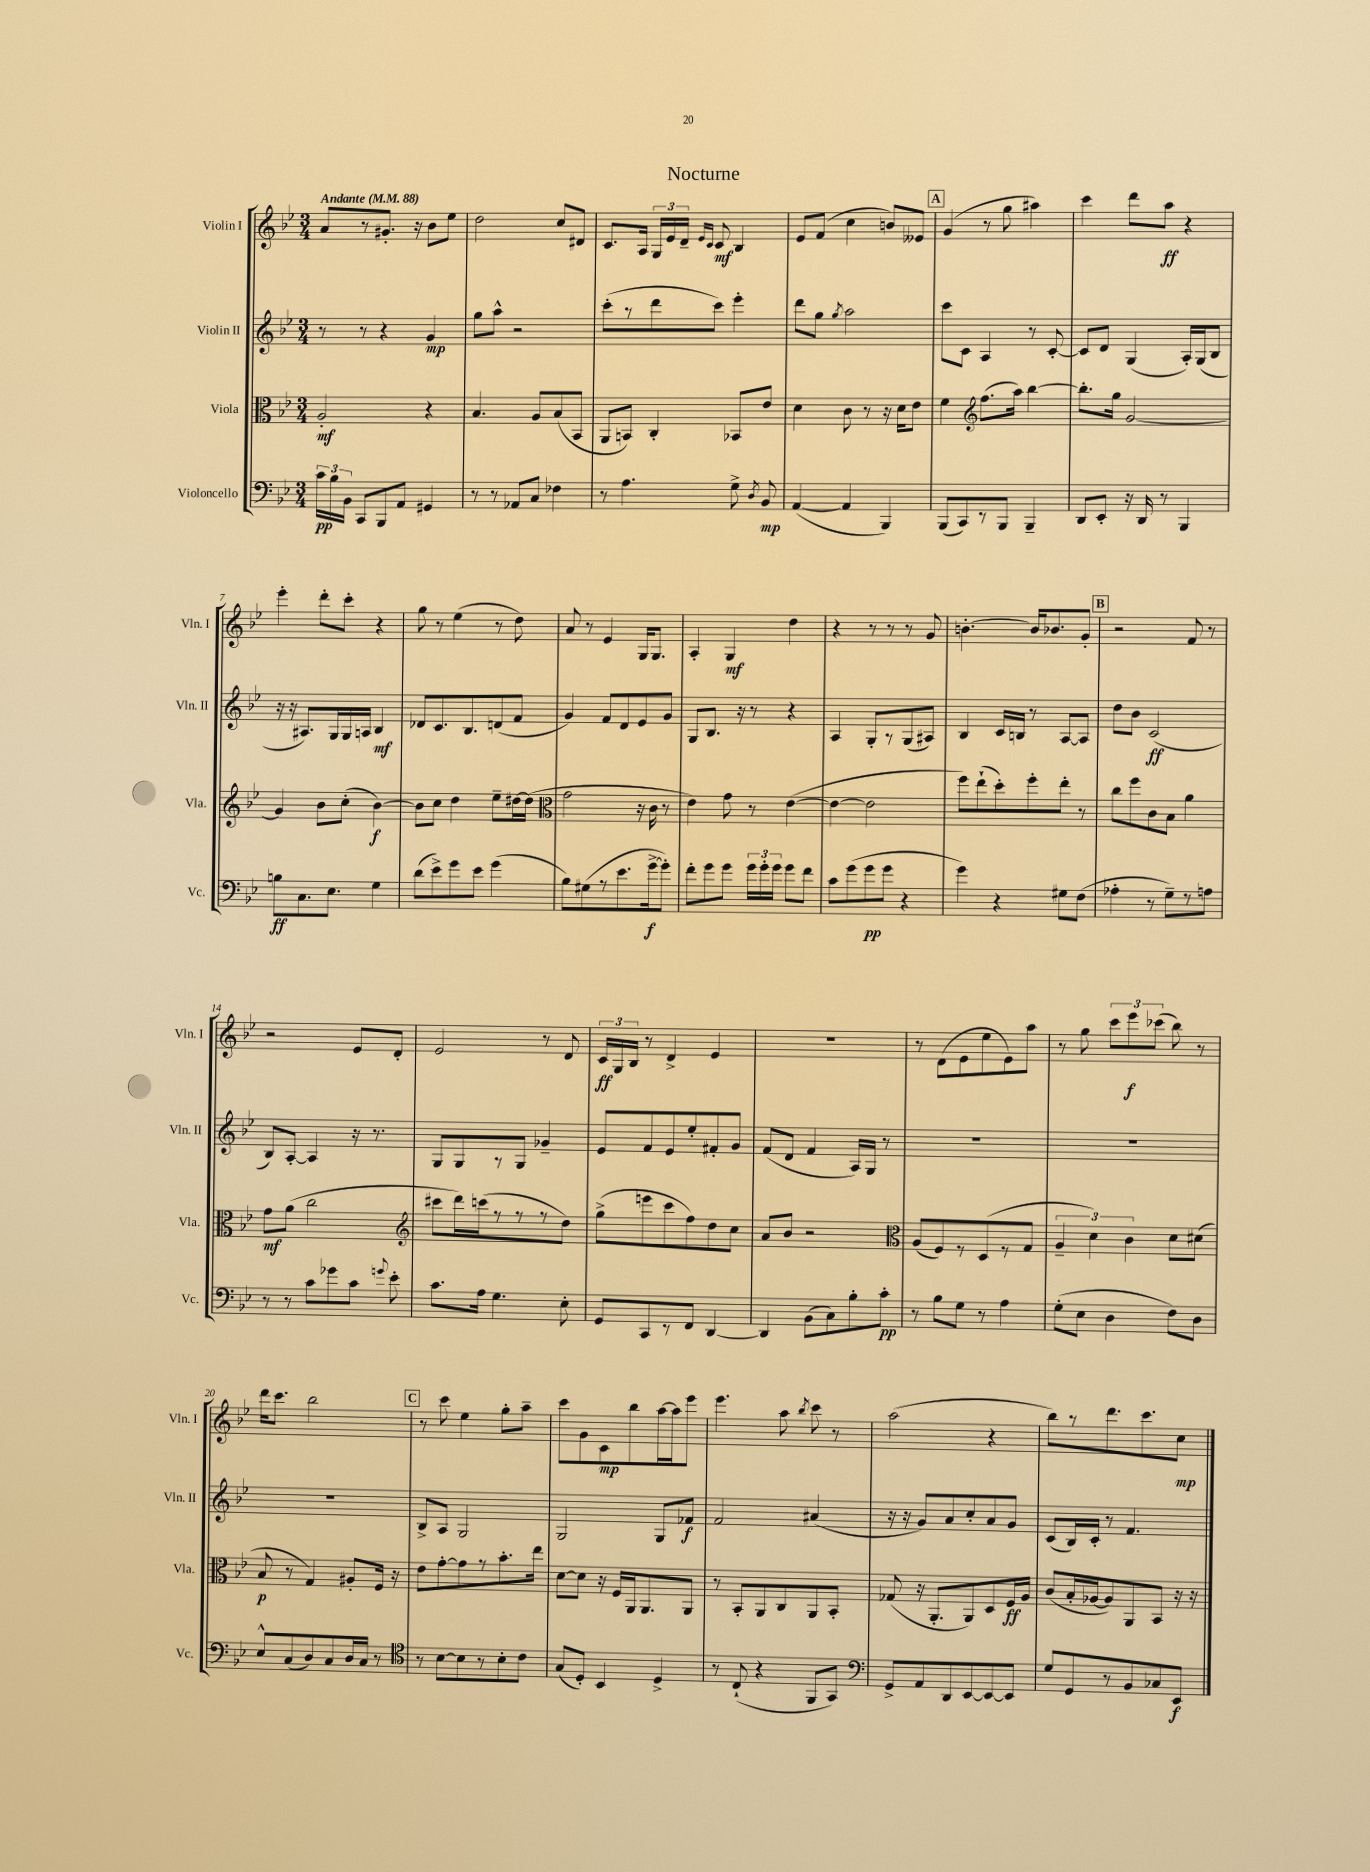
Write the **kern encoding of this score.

**kern	**dynam	**kern	**dynam	**kern	**dynam	**kern	**dynam
*part4	*part4	*part3	*part3	*part2	*part2	*part1	*part1
*staff4	*staff4	*staff3	*staff3	*staff2	*staff2	*staff1	*staff1
*I"Violoncello	*	*I"Viola	*	*I"Violin II	*	*I"Violin I	*
*I'Vc.	*	*I'Vla.	*	*I'Vln. II	*	*I'Vln. I	*
*clefF4	*	*clefC3	*	*clefG2	*	*clefG2	*
*k[b-e-]	*	*k[b-e-]	*	*k[b-e-]	*	*k[b-e-]	*
*M3/4	*	*M3/4	*	*M3/4	*	*M3/4	*
*MM88	*	*MM88	*	*MM88	*	*MM88	*
=1	=1	=1	=1	=1	=1	=1	=1
!	!	!	!	!	!	!LO:TX:a:B:t=Andante	!
24c\LL	pp	2A'/	mf	8r	.	8a/L	.
24B-\	.	.	.	.	.	.	.
24BB-\JJ	.	.	.	.	.	.	.
8CC/L	.	.	.	8r	.	8r	.
8BBB-/	.	.	.	4r	.	8.g#X'/J	.
8AA/J	.	.	.	.	.	.	.
.	.	.	.	.	.	16r	.
4GG#X/	.	4r	.	4g/	mp	8b-\L	.
.	.	.	.	.	.	8ee-\J	.
=2	=2	=2	=2	=2	=2	=2	=2
8r	.	4.B-/	.	8gg\L	.	2dd\	.
8r	.	.	.	8aa^^\J	.	.	.
8AA-X/L	.	.	.	2r	.	.	.
8C/J	.	8A/L	.	.	.	.	.
4F-X\	.	(8B-/	.	.	.	8cc/L	.
.	.	8BB-/J	.	.	.	8d#X/J	.
=3	=3	=3	=3	=3	=3	=3	=3
8r	.	8AA/L	.	(8ccc'\L	.	8.c/L	.
4.A\	.	8BBn/J)	.	8r	.	.	.
.	.	.	.	.	.	16A/Jk	.
.	.	4C'/	.	8ddd\	.	24G/LL	.
.	.	.	.	.	.	24e-/	.
.	.	.	.	.	.	24d~/JJ	.
.	.	.	.	.	.	16qqe-/LL	.
.	.	.	.	.	.	16qqc/JJ	.
.	.	.	.	8ccc\J)	.	8c/	mf
8G^\	.	8BB-X/L	.	4eee-'\	.	4B-/	.
8qD/	.	.	.	.	.	.	.
8BB-/	mp	8e-/J	.	.	.	.	.
=4	=4	=4	=4	=4	=4	=4	=4
([4AA/	.	4d\	.	8ddd\L	.	8e-/L	.
.	.	.	.	8gg\J	.	(8f/J	.
.	.	.	.	8qgg/	.	.	.
4AA/]	.	8c\	.	2aa\	.	4cc\	.
.	.	8r	.	.	.	.	.
4BBB-/)	.	16r	.	.	.	8bn/L)	.
.	.	16d\KL	.	.	.	.	.
.	.	8e-\J	.	.	.	8e--X/J	.
!!LO:REH:place=s1:t=A
=5	=5	=5	=5	=5	=5	=5	=5
(8BBB-/L	.	4f\	.	8ccc\L	.	(4g/	.
8CC/)	.	.	.	8c\J	.	.	.
*	*	*clefG2	*	*	*	*	*
8r	.	(8.ff\L	.	4A/	.	8r	.
8BBB-/J	.	.	.	.	.	8gg\	.
.	.	16aa\Jk)	.	.	.	.	.
4BBB-~/	.	[4bb-\	.	8r	.	4aa#X\)	.
.	.	.	.	[8c'/	.	.	.
=6	=6	=6	=6	=6	=6	=6	=6
8DD/L	.	8.bb-'\L]	.	8c/L]	.	4ccc\	.
8EE-'/J	.	.	.	8d/J	.	.	.
.	.	16gg\Jk	.	.	.	.	.
16r	.	[2g/	.	(4G/	.	8ddd\L	.
16DD/	.	.	.	.	.	.	.
8r	.	.	.	.	.	8aa\J	ff
4BBB-/	.	.	.	16A'/LL)	.	4r	.
.	.	.	.	(16G/J	.	.	.
.	.	.	.	8B-/J	.	.	.
!!LO:LB:g=z
=7	=7	=7	=7	=7	=7	=7	=7
8Bn\L	ff	4g/]	.	16r	.	4eee-'\	.
.	.	.	.	16r	.	.	.
8.C\	.	.	.	8.A#X/L)	.	.	.
.	.	8b-\L	.	.	.	8ddd'\L	.
8.E-\J	.	.	.	16G/L	.	.	.
.	.	(8cc'\J	.	16G/	.	8ccc'\J	.
.	.	.	.	16An/JJ	.	.	.
4G\	.	[4b-\)	f	4B-/	mf	4r	.
=8	=8	=8	=8	=8	=8	=8	=8
(8d\L	.	8b-\L]	.	8d-X/L	.	8gg\	.
8e-^\)	.	8cc\J	.	8.c/	.	8r	.
8g\	.	4dd\	.	.	.	(4ee-\	.
.	.	.	.	8.B-/	.	.	.
8e-\J	.	.	.	.	.	.	.
(4g\	.	8ee-~\L	.	(8dn/	.	8r	.
.	.	[16dd#X\L	.	8f/J	.	8dd\)	.
.	.	(16dd#\JJ]	.	.	.	.	.
=9	=9	=9	=9	=9	=9	=9	=9
*	*	*clefC3	*	*	*	*	*
8B-\L)	.	2g\	.	4g/)	.	8a/	.
(8G#X\	.	.	.	.	.	8r	.
8r	.	.	.	8f/L	.	4e-/	.
8.e-\	.	.	.	8d/	.	.	.
.	.	16r	.	8e-/	.	16G/KL	.
[16g^\k	f	16c\	.	.	.	8.G/J	.
8g'\J])	.	8r	.	8g/J	.	.	.
=10	=10	=10	=10	=10	=10	=10	=10
8f'\L	.	4e-\)	.	8G/L	.	4A'/	.
8g\	.	.	.	8.B-/J	.	.	.
8g\J	.	8g\	.	.	.	4G/	mf
.	.	.	.	16r	.	.	.
24g\LL	.	8r	.	8r	.	.	.
24g'\	.	.	.	.	.	.	.
24g\JJ	.	.	.	.	.	.	.
8g\L	.	([4e-\	.	4r	.	4dd\	.
8f\J	.	.	.	.	.	.	.
=11	=11	=11	=11	=11	=11	=11	=11
8c\L	.	4e-\_	.	4A/	.	4r	.
(8g\	.	.	.	.	.	.	.
8g\	pp	2e-\]	.	8G'/L	.	8r	.
8g\J	.	.	.	8r	.	8r	.
4r	.	.	.	(8G/	.	8r	.
.	.	.	.	8A#X/J)	.	8g/	.
=12	=12	=12	=12	=12	=12	=12	=12
4g\)	.	8ff\L)	.	4B-/	.	[4.bn'\	.
.	.	(8ee-`\	.	.	.	.	.
4r	.	8dd'\)	.	16c/LL	.	.	.
.	.	.	.	16Bn/JJ	.	.	.
.	.	8ff'\	.	8r	.	16b/KL]	.
.	.	.	.	.	.	8.b-X/	.
8G#X\L	.	8ee-'\J	.	[8A/L	.	.	.
(8F\J	.	8r	.	8A/J]	.	8g'/J	.
!!LO:REH:place=s1:t=B
=13	=13	=13	=13	=13	=13	=13	=13
4A-X'\	.	8cc\L	.	8dd\L	.	2r	.
.	.	8ff\	.	8b-\J	.	.	.
8r	.	8c\	.	(2c/	ff	.	.
8G~\L)	.	8B-\J	.	.	.	.	.
8r	.	4a\	.	.	.	8f/	.
8An\J	.	.	.	.	.	8r	.
!!LO:LB:g=z
=14	=14	=14	=14	=14	=14	=14	=14
8r	.	8g\L	mf	8B-/L)	.	2r	.
8r	.	(8a\J	.	[8A'/J	.	.	.
8c\L	.	2cc\	.	4A/]	.	.	.
8g-X\	.	.	.	.	.	.	.
8c\J	.	.	.	16r	.	8e-/L	.
.	.	.	.	8.r	.	.	.
8qqgn/	.	.	.	.	.	.	.
8e-'\	.	.	.	.	.	8d'/J	.
=15	=15	=15	=15	=15	=15	=15	=15
*	*	*clefG2	*	*	*	*	*
8.c\L	.	8ccc#X\L	.	8G/L	.	2e-/	.
.	.	16ddd\L)	.	8G/	.	.	.
16A\Jk	.	(16cccn\J	.	.	.	.	.
4.G\	.	8r	.	8r	.	.	.
.	.	8r	.	8G/J	.	.	.
.	.	8r	.	4g-X~/	.	8r	.
8E-'\	.	8dd\J)	.	.	.	8d/	.
=16	=16	=16	=16	=16	=16	=16	=16
8GG/L	.	(8gg^\L	.	8e-/L	.	24c/LL	ff
.	.	.	.	.	.	24G/	.
.	.	.	.	.	.	24B-/JJ	.
8CC/	.	8eeen\	.	8f/	.	8r	.
8r	.	8ccc\	.	8e-/	.	4d^/	.
8FF/J	.	8ff\)	.	8ee-'/	.	.	.
[4DD/	.	8dd\	.	8f#X'/	.	4e-/	.
.	.	8cc\J	.	8g/J	.	.	.
=17	=17	=17	=17	=17	=17	=17	=17
4DD/]	.	8a/L	.	(8f/L	.	2.r	.
.	.	8b-/J	.	8d/J	.	.	.
(8BB-\L	.	2r	.	4f/	.	.	.
8C\)	.	.	.	.	.	.	.
8B-'\	.	.	.	16A/LL)	.	.	.
.	.	.	.	16G/JJ	.	.	.
8c'\J	pp	.	.	8r	.	.	.
=18	=18	=18	=18	=18	=18	=18	=18
*	*	*clefC3	*	*	*	*	*
8r	.	(8A/L	.	2.r	.	8r	.
8B-\L	.	8F/)	.	.	.	(8d\L	.
8G\J	.	8r	.	.	.	8e-\	.
8r	.	(8D/	.	.	.	8ee-\	.
4A\	.	8r	.	.	.	8e-\)	.
.	.	8G/J	.	.	.	8aa\J	.
=19	=19	=19	=19	=19	=19	=19	=19
(8G'\L	.	6A~/	.	2.r	.	8r	.
8E-\J	.	.	.	.	.	8gg\	.
.	.	6d\)	.	.	.	.	.
4D\	.	.	.	.	.	12ccc\L	.
.	.	6c\	.	.	.	12eee-\	f
.	.	.	.	.	.	(12ccc-X\J	.
8F\L)	.	8d\L	.	.	.	8bb-\)	.
8D\J	.	(8d#X\J	.	.	.	8r	.
!!LO:LB:g=z
=20	=20	=20	=20	=20	=20	=20	=20
8E-^^/L	.	8B-/	p	2.r	.	16ddd\KL	.
.	.	.	.	.	.	8.ccc\J	.
(8C/	.	8r	.	.	.	.	.
8D/)	.	4G/)	.	.	.	2bb-\	.
8C/	.	.	.	.	.	.	.
16D/L	.	8A#X'/L	.	.	.	.	.
16C/JJ	.	.	.	.	.	.	.
8r	.	16F/Jk	.	.	.	.	.
.	.	16r	.	.	.	.	.
!!LO:REH:place=s1:t=C
=21	=21	=21	=21	=21	=21	=21	=21
*clefC4	*	*	*	*	*	*	*
8r	.	8e-\L	.	8B-^/L	.	8r	.
[8B-\L	.	[8g'\	.	8A/J	.	8ccc\	.
8B-\]	.	8g\]	.	2G/	.	4ee-\	.
8r	.	8r	.	.	.	.	.
8B-'\	.	8.b-'\	.	.	.	8gg'\L	.
8c\J	.	.	.	.	.	8aa~\J	.
.	.	16ee-\Jk	.	.	.	.	.
=22	=22	=22	=22	=22	=22	=22	=22
(8G/L	.	[8d\L	.	2G/	.	8ccc\L	.
8D'/J)	.	8d\J]	.	.	.	8g\	.
4BB-/	.	16r	.	.	.	8c\	mp
.	.	16F/LL	.	.	.	.	.
.	.	16AA/J	.	.	.	8bb-\	.
.	.	8.AA/	.	.	.	.	.
4D^/	.	.	.	8G/L	.	[16aa\L	.
.	.	.	.	.	.	16aa\J]	.
.	.	8AA/J	.	8f-X/J	f	8eee-\J	.
=23	=23	=23	=23	=23	=23	=23	=23
8r	.	8r	.	2f/	.	4.eee-\	.
(8C`/	.	8BB-'/L	.	.	.	.	.
4r	.	8AA/	.	.	.	.	.
.	.	8C/	.	.	.	8aa\	.
.	.	.	.	.	.	8qbb-/	.
8FF/L	.	8AA/	.	(4a#X/	.	8ccc\	.
8GG/J)	.	8BB-'/J	.	.	.	8r	.
=24	=24	=24	=24	=24	=24	=24	=24
*clefF4	*	*	*	*	*	*	*
8GG^/L	.	(8G-X/	.	16r	.	(2aa\	.
.	.	.	.	16r	.	.	.
8AA/	.	16r	.	8g/L)	.	.	.
.	.	8.AA'/L	.	.	.	.	.
8DD/	.	.	.	8a/	.	.	.
[8EE-/	.	8AA/)	.	8cc'/	.	.	.
8EE-/_	.	8D/	.	8a/	.	4r	.
8EE-/J]	.	16F/L	ff	8g/J	.	.	.
.	.	16A/JJ	.	.	.	.	.
=25	=25	=25	=25	=25	=25	=25	=25
8G/L	.	(8c/L	.	(8c/L	.	8bb-\L)	.
8GG/	.	16B-'/L	.	16B-/L)	.	8r	.
.	.	[16A-X/J	.	16c'/JJ	.	.	.
8r	.	8A-/])	.	8r	.	8.ddd\	.
8BB-/	.	8AA/	.	4.f/	.	.	.
.	.	.	.	.	.	8.ccc\	.
8C-X/	.	8BB-/J	.	.	.	.	.
8EE-/J	f	16r	.	.	.	8cc\J	mp
.	.	16r	.	.	.	.	.
==	==	==	==	==	==	==	==
*-	*-	*-	*-	*-	*-	*-	*-
